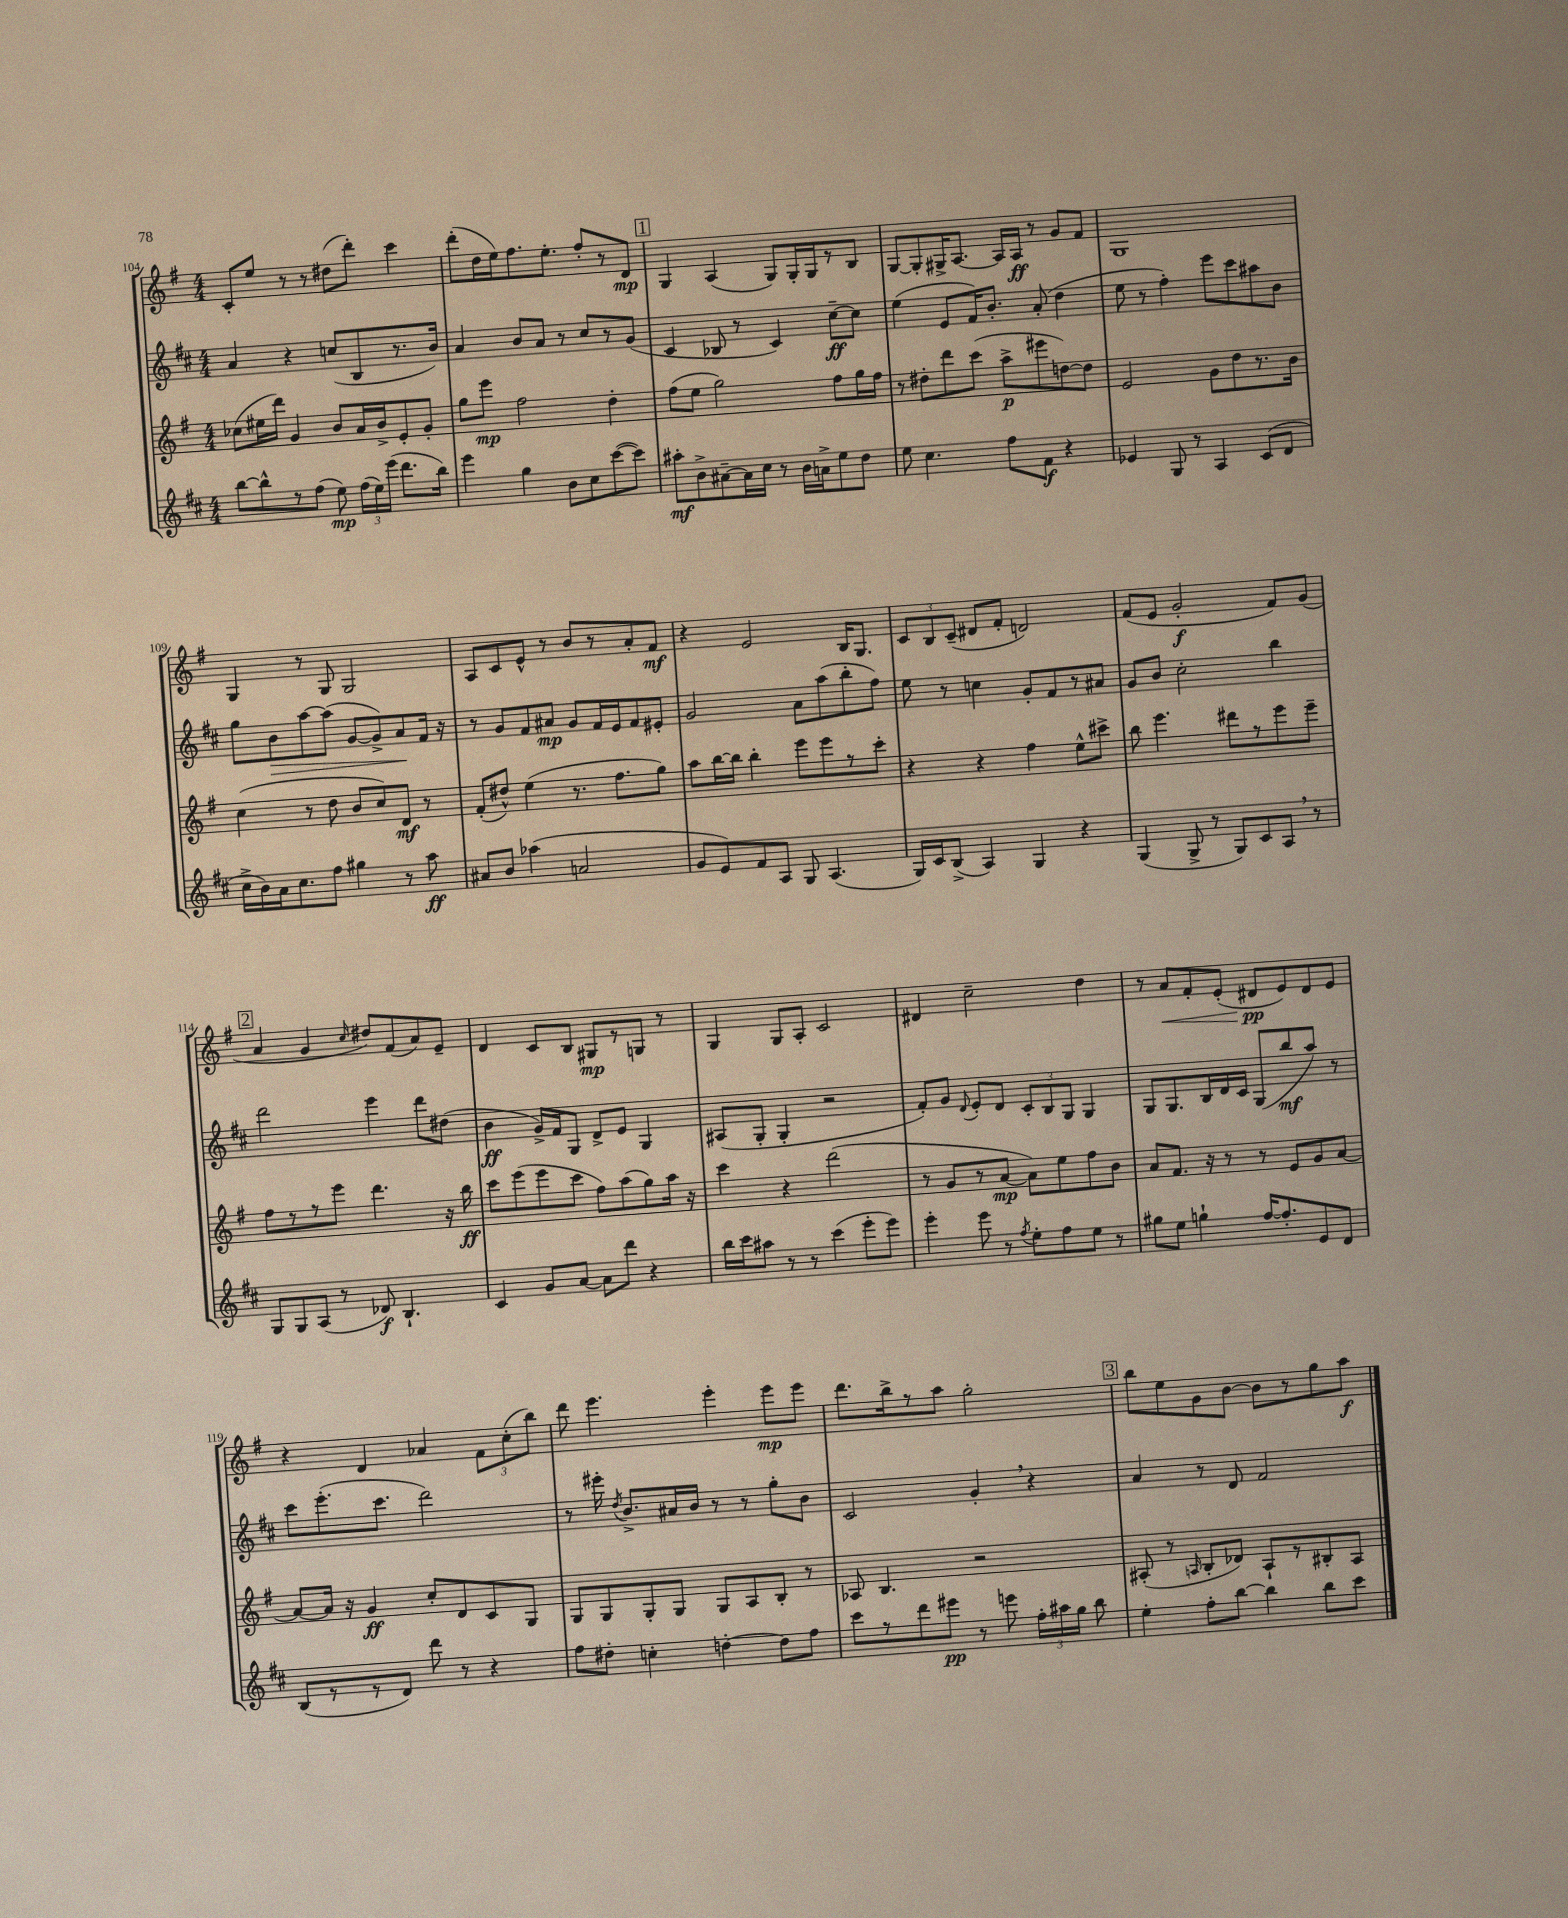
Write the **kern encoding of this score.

**kern	**kern	**kern	**kern
*staff4	*staff3	*staff2	*staff1
*clefG2	*clefG2	*clefG2	*clefG2
*k[f#c#]	*k[f#]	*k[f#c#]	*k[f#]
*M4/4	*M4/4	*M4/4	*M4/4
[8bb\L	(8cc-\L	4a/	8c'/L
8bb^^\]	16ee#\L	.	8ee/J
.	16ddd\JJ)	.	.
8r	4g/	4r	8r
(8ff#\J	.	.	8r
8ee\)	8b/L	(8cc/L	(8dd#\L
(24ff#\LL	16a/L	8B/	8ddd'\J)
24ee\)	.	.	.
.	16b^/J	.	.
(24eee\JJ	.	.	.
8.ddd\L	8e'/	8.r	4ccc\
.	8g'/J	.	.
16bb\Jk)	.	16b/Jk)	.
=	=	=	=
4eee\	8gg\L	4a/	(8ddd'\L
.	8eee\J	.	16dd\L
.	.	.	16ee\J)
4gg\	2ff#\	8b/L	8.ff#\
.	.	8a/J	.
.	.	.	8.ee'\J
8b\L	.	8r	.
8cc#\	.	8cc#/L	8ff#'/L
([8ccc#\	4dd'\	8r	8r
8ccc#\]J)	.	(8g/J	8d/J
=	=	=	=
8aa#'\L	(8ff#\L	4c#/	4G/
8b^\	8ee\J	.	.
[8a#~\	2gg\)	8B-/	(4A/
16a#\]L	.	8r	.
16cc#\JJ	.	.	.
8r	.	4c#/)	8G/L)
16b\LL	.	.	16G'/L
16a^\J	.	.	16G/J
8ee\	8ff#\L	[8cc#~\L	8r
8dd\J	16gg\L	8cc#\]J	8B/J
.	16ff#\JJ	.	.
=	=	=	=
8ee\	8r	(4ee\	[8G/L
4.cc#\	8dd#'\L	.	8G'/]
.	8ddd\	8e/L	16G#^/K
.	.	.	[8.A/J
.	(8ccc\J	16f#/K)	.
.	.	8.b'/J	.
8ff#\L	8aa^\L	.	16A/]LL
.	.	.	16A/JJ
8f#\J	8eee#\	(8a'/	8r
4r	[8dd\)	4dd\	8g/L
.	8dd\]J	.	8f#/J
=	=	=	=
4e-/	2e/	8ee\	1G
.	.	8r	.
8G/	.	4ff#'\)	.
8r	.	.	.
4A/	8g\L	8eee\L	.
.	8dd\	8ccc#\	.
(8c#/L	8.r	8aa#\	.
8d/J	.	8b\J	.
.	16b\Jk	.	.
=	=	=	=
16cc#^\LL	(4cc\	8gg\L	4G/
16b\)	.	.	.
16a\J	.	8b\	.
8.cc#\	.	.	.
.	8r	[8aa\	8r
8ff#\J	8dd\	(8aa\]J	8G/
4gg#\	8b/L	[8g/L	2G/
.	8cc/)	8g^/])	.
8r	8d/J	8a/	.
8aa\	8r	16f#/Jk	.
.	.	16r	.
=	=	=	=
8a#/L	(8f#'/L	8r	8A/L
8b/J	8dd#^^/J)	8g/L	8c/
(4aa-\	(4ee\	8f#/	8e^^/J
.	.	8a#/J	8r
2a/	8.r	8g/L	8b/L
.	.	16f#/L	8r
.	8.ff#\L	16e/J	.
.	.	8f#/	8a'/
.	8gg\J)	8e#'/J	8f#/J
=	=	=	=
8g/L	8aa\L	2g/	4r
8e/)	[16bb\L	.	.
.	16bb\]JJ	.	.
8f#/	4bb'\	.	2e/
8A/J	.	.	.
8G/	8eee\L	8a\L	.
(4.A/	8eee\	(8aa\	.
.	8r	8bb'\	16B/LK
.	.	.	8.G/J
.	8ccc'\J	8ff#\J)	.
=	=	=	=
16G/LL)	4r	8ee\	12c/L
16c#/J	.	.	.
.	.	.	12B/
(8B^/J	.	8r	.
.	.	.	(12c~/J
4A/)	4r	4cc\	8d#/L
.	.	.	8f#'/J
4G/	4ff#\	8g'/L	2d/)
.	.	8f#/	.
4r	8ee^^\L	8r	.
.	8ccc#^\J	8a#/J	.
=	=	=	=
(4G/	8bb\	8g/L	(8f#/L
.	4.eee\	8b/J	8e/J
8G^/	.	2cc#'\	2g'/
8r	.	.	.
8G/L)	8ddd#\L	.	.
8c#/	8r	.	.
8A/J	8eee\	4bb\	8f#/L)
8r	8eee~\J	.	(8g/J
=	=	=	=
8G/L	8ff#\L	2ddd\	4a/
8G/	8r	.	.
(8A/J	8r	.	4g/
8r	8eee\J	.	.
.	.	.	16qqcc/
8d-/)	4.ddd\	4eee\	8dd#/L)
4.B`/	.	.	(8f#/
.	.	8ddd\L	8a/)
.	16r	(8dd#\J	8e~/J
.	16bb\	.	.
=	=	=	=
4c#/	8ccc\L	4b\	4d/
.	(8eee\	.	.
8g/L	8eee\	16g^/LL)	8c/L
.	.	16f#/J	.
[8a/J	8ccc\J	8G/J	8B/J
8a\]L	8ff#\L)	8d^/L	8G#/L
8ddd\J	(8aa\	8e/J	8r
4r	8gg\)	4G/	8G/J
.	16aa\Jk	.	8r
.	16r	.	.
=	=	=	=
16bb\LL	4ccc\	(8A#/L	4G/
16ccc#\J	.	.	.
8aa#\J	.	8G'/J	.
8r	4r	4G'/	8G/L
8r	.	.	8A'/J
(4ccc#\	(2ddd\	2r	2c/
8eee'\L	.	.	.
8eee\J)	.	.	.
=	=	=	=
4eee'\	8r	8f#'/L)	4d#/
.	8g/L	8g/J	.
.	.	8qqd/	.
8eee\	8r	8e'/L	2cc~\
8r	[8a/J	8d/J	.
8qff#/	.	.	.
8ee'\L	8a\]L)	12c#'/L	.
.	.	12B/	.
8ff#\	8ee\	.	.
.	.	12G/J	.
8ee\J	8ff#\	4G/	4dd\
8r	8b\J	.	.
=	=	=	=
8gg#\L	8a/L	8G/L	8r
8ee\J	8.f#/J	8.G/	8a/L
4gg`\	.	.	8f#'/
.	16r	16B/L	.
.	8r	16d/	(8e'/J
.	.	16c#/JJ	.
[16ff#/LK	8r	(8G/L	8d#/L
8.ff#'/]	.	.	.
.	8e/L	8bb/	8e/)
8e/	8g/	8aa/J)	8d#/
8d/J	[8a/J	8r	8e/J
=	=	=	=
(8B/L	8a/_L	8ccc#\L	4r
8r	16a/]Jk	(8.eee'\	.
.	16r	.	.
8r	4g/	.	4d/
.	.	8.ccc#\J	.
8d/J)	.	.	.
8ddd\	8cc'/L	2ddd\)	4a-/
8r	8d/	.	.
4r	8c/	.	12f#\L
.	.	.	(12cc'\
.	8G/J	.	.
.	.	.	12bb\J)
=	=	=	=
8ff#\L	8G/L	8r	8ddd\
8dd#'\J	8G/	16eee#'\	4.eee\
.	.	8qdd/	.
.	.	8.b^/L	.
4cc'\	8G'/	.	.
.	8G/J	16a#/L	.
.	.	16b/JJ	.
[4dd'\	8G/L	8r	4eee'\
.	8A/	8r	.
8dd\]L	8B'/J	8gg'\L	8eee\L
8ff#\J	8r	8b\J	8eee\J
=	=	=	=
8ccc#\L	8A-/	2c#/	8.ddd\L
8r	4.B/	.	.
.	.	.	16bb^\k
8ddd\	.	.	8r
8eee#\J	.	.	8aa\J
8r	2r	4g'/	2gg'\
8eee\	.	.	.
24ff#'\LL	.	4r	.
24aa#\	.	.	.
24gg\JJ	.	.	.
8bb\	.	.	.
=	=	=	=
4ee'\	(8A#'/	4a/	8bb\L
.	8r	.	8ee\
.	16qqA/	.	.
8ff#'\L	8B'/L	8r	8g\
[8bb\J	8d-/J)	8d/	[8b\J
4bb\]	8A`/L	2f#/	8b\]L
.	8r	.	8r
8bb\L	8B#'/	.	8gg\
8ccc#\J	8A/J	.	8aa\J
==	==	==	==
*-	*-	*-	*-
